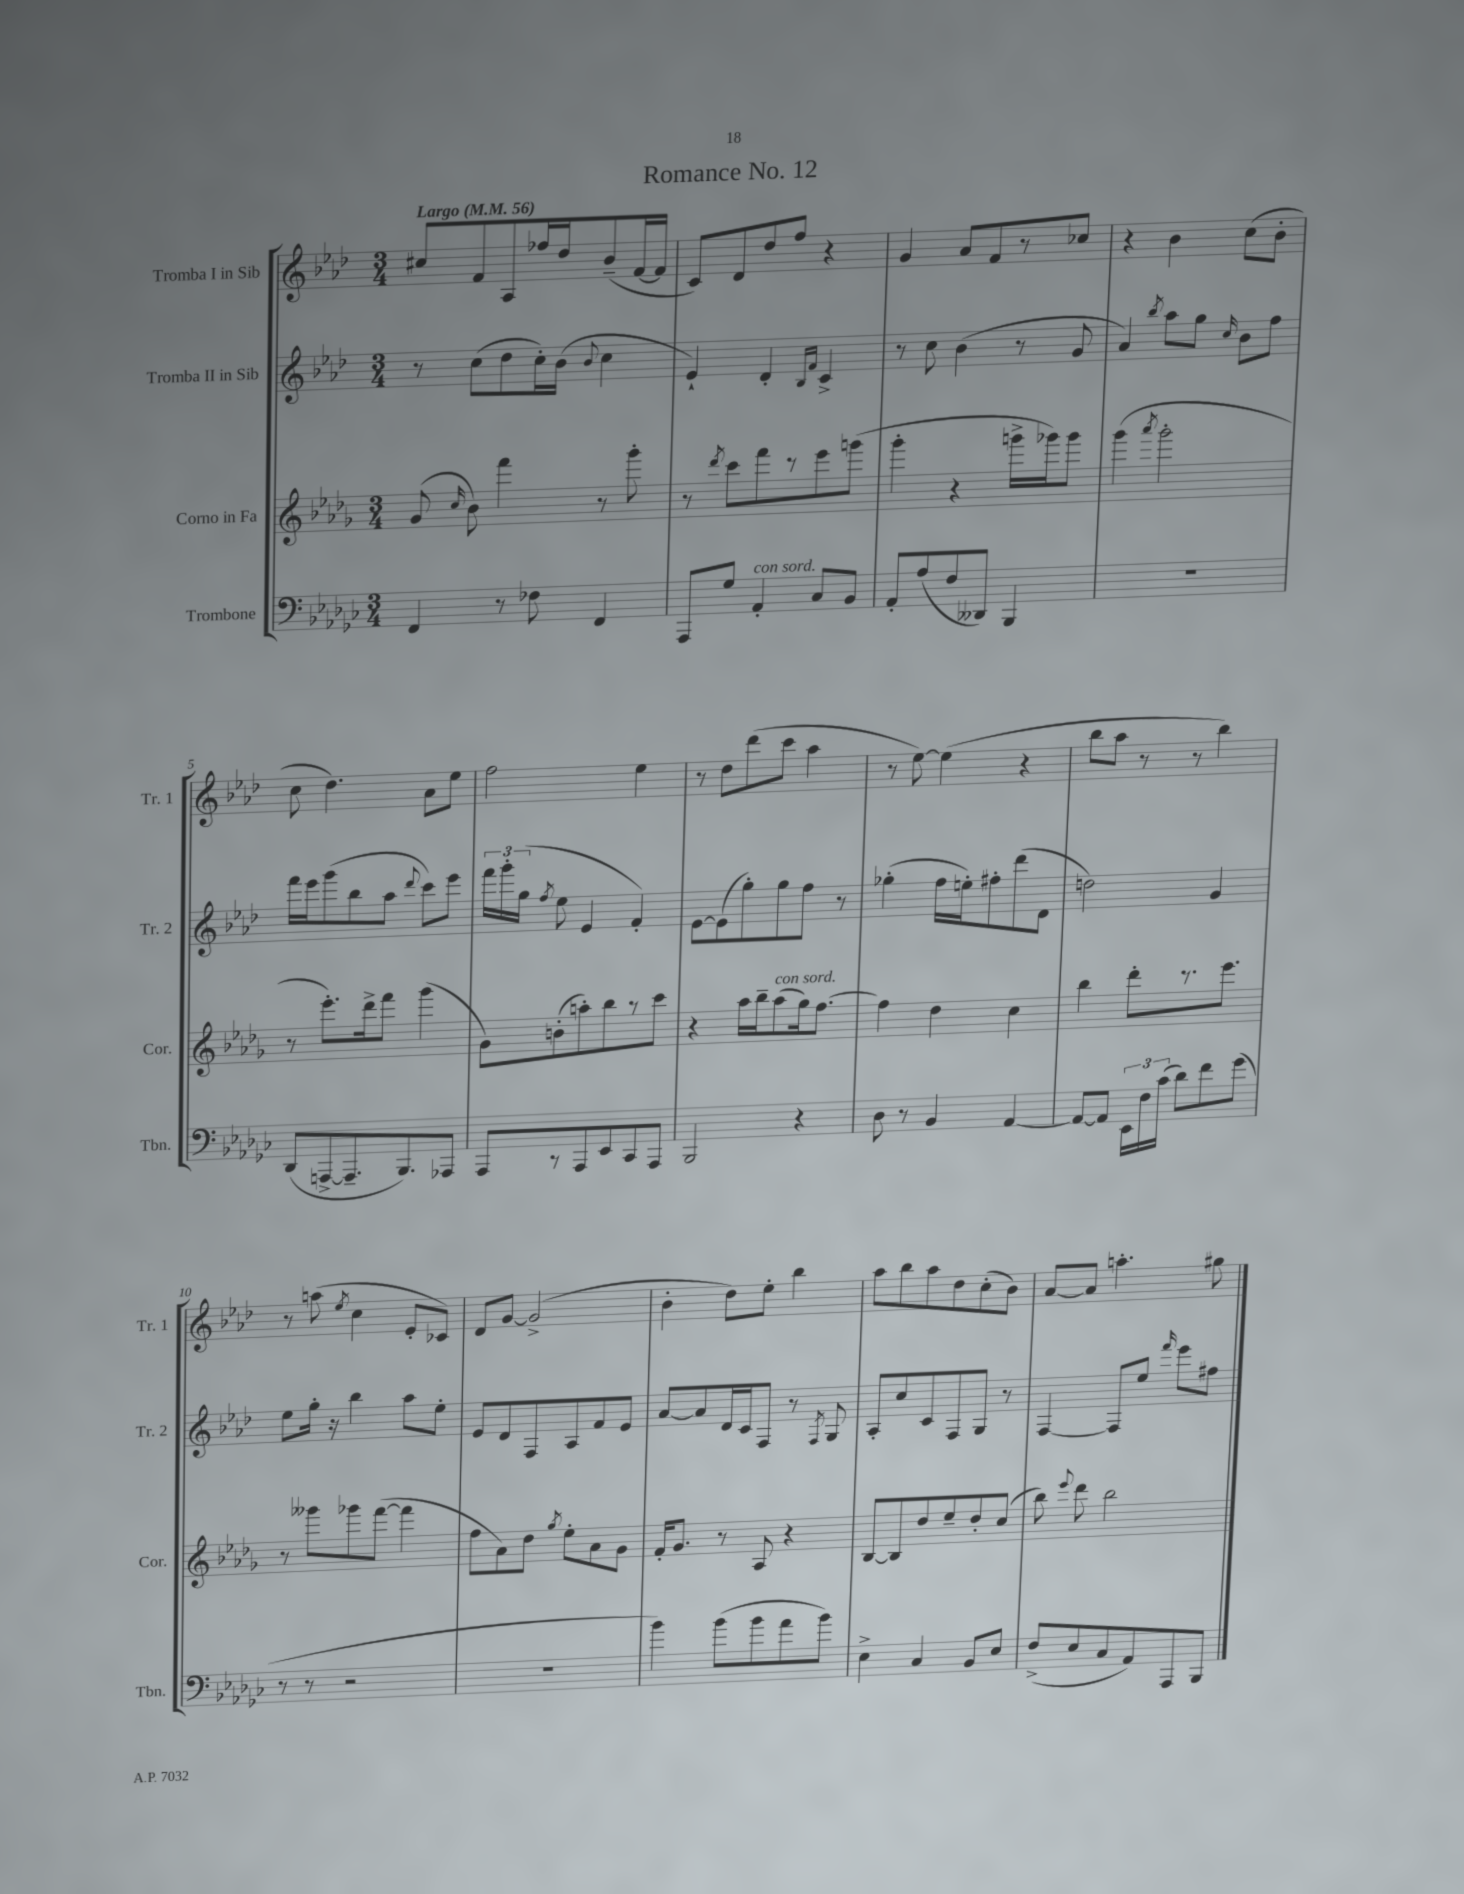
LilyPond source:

\header { title = "Romance No. 12" }
<<
\new StaffGroup <<
\new Staff = "s0" \with { instrumentName = "Tromba I in Sib" shortInstrumentName = "Tr. 1" } {
    \clef treble \key aes \major \numericTimeSignature \time 3/4 \tempo "Largo" 4 = 56
    \autoBeamOff cis''8[ f'8 aes8 fes''16 des''16 bes'8--( f'16~ f'16] |
    c'8[) des'8 des''8 f''8] r4 |
    g'4 aes'8[ f'8 r8 ces''8] |
    r4 bes'4 c''8[( bes'8]-. |
    c''8 des''4.) aes'8[ ees''8] |
    f''2 ees''4 |
    r8 des''8[ des'''8( c'''8] aes''4 |
    r8 ees''8~) ees''4( r4 |
    bes''8[ aes''8] r8 r8 bes''4) |
    r8 a''8( \acciaccatura { ees''8 } c''4 ees'8[-. ces'8]) |
    des'8[ g'8]~ g'2->( |
    bes'4-. des''8[) ees''8]-. bes''4 |
    aes''8[ bes''8 aes''8 des''8 c''8-.( bes'8]) |
    aes'8[~ aes'8] a''4.-. gis''8 \bar "|." |
}
\new Staff = "s1" \with { instrumentName = "Tromba II in Sib" shortInstrumentName = "Tr. 2" } {
    \clef treble \key aes \major \numericTimeSignature \time 3/4
    \autoBeamOff r8 c''8[( des''8 c''16-.) bes'16]( \appoggiatura { bes'8 } c''4 |
    ees'4-!) des'4-. \grace { bes16[ f'16] } c'4-> |
    r8 c''8 bes'4( r8 g'8 |
    aes'4) \acciaccatura { bes''8 } aes''8[ g''8] \grace { c''16 } bes'8[ f''8] |
    f'''16[ ees'''16 g'''8( bes''8 aes''8] \appoggiatura { des'''8 } c'''8[) ees'''8] |
    \tuplet 3/2 { f'''16[ g'''16-. g''16]( } \acciaccatura { f''8 } ees''8 ees'4 f'4-.) |
    ees'8[~ ees'8( g''8-.) g''8 f''8] r8 |
    ges''4-.( f''16[ e''16-.) fis''8-. des'''8( des'8] |
    d''2) g'4 |
    ees''8[ g''16]-. r16 bes''4 aes''8[ ees''8]-. |
    ees'8[ des'8 f8 aes8 f'8 ees'8] |
    aes'8[~ aes'8 des'16 c'16 f8] r8 \acciaccatura { f8 } g8 |
    aes8[-. c''8 c'8 f8 g8] r8 |
    f4~ f8[ ees''8] \grace { f'''16 } ees'''8[ fis''8] \bar "|." |
}
\new Staff = "s2" \with { instrumentName = "Corno in Fa" shortInstrumentName = "Cor." } {
    \clef treble \key des \major \numericTimeSignature \time 3/4
    \autoBeamOff ges'8( \grace { c''16 } bes'8) f'''4 r8 ges'''8-. |
    r8 \acciaccatura { des'''8 } c'''8[ f'''8 r8 ees'''8 g'''8]( |
    ges'''4-. r4 g'''16[-> ges'''16) ges'''8] |
    ges'''4( \acciaccatura { aes'''8 } ges'''2-. |
    r8 ees'''8.[-.) des'''16-> f'''8] ges'''4( |
    ges'8[) b'8-.( a''8-.) bes''8 r8 c'''8] |
    r4 aes''16[ bes''16-- aes''8^\markup { \italic "con sord." }( ges''16) f''8.]~ |
    f''4 des''4 c''4 |
    bes''4 des'''8[-. r8. ees'''8.] |
    r8 geses'''8[ ges'''8 f'''8]~( f'''4 |
    f''8[ aes'8) des''8] \acciaccatura { ges''8 } ees''8[-. aes'8 ges'8] |
    f'16[-. ges'8.] r8 aes8 r4 |
    bes8[~ bes8 des''8 ees''8-- des''8-. c''8]( |
    bes''8) \appoggiatura { ees'''8 } des'''8 bes''2 \bar "|." |
}
\new Staff = "s3" \with { instrumentName = "Trombone" shortInstrumentName = "Tbn." } {
    \clef bass \key ges \major \numericTimeSignature \time 3/4
    \autoBeamOff f,4 r8 fes8 f,4 |
    aes,,8[ ges8] aes,4-.^\markup { \italic "con sord." } ces8[ bes,8] |
    aes,8[-. aes8( f8 deses,8]) bes,,4 |
    R2. |
    des,8[( a,,8~-> a,,8.-- bes,,8.) aes,,8] |
    aes,,8[ r8 aes,,8 ees,8 ces,8 aes,,8] |
    bes,,2 r4 |
    des8 r8 bes,4 aes,4~ |
    aes,8[~ aes,8] \tuplet 3/2 { ees,16[ f16 ces'16]( } des'8[) f'8 ges'8]( |
    r8 r8 r2 |
    R2. |
    bes'4) bes'8[( bes'8 aes'8 bes'8]) |
    ees4-> ces4 bes,8[ ees8] |
    f8[->( ees8 ces8 aes,8) aes,,8 bes,,8] \bar "|." |
}
>>
>>
